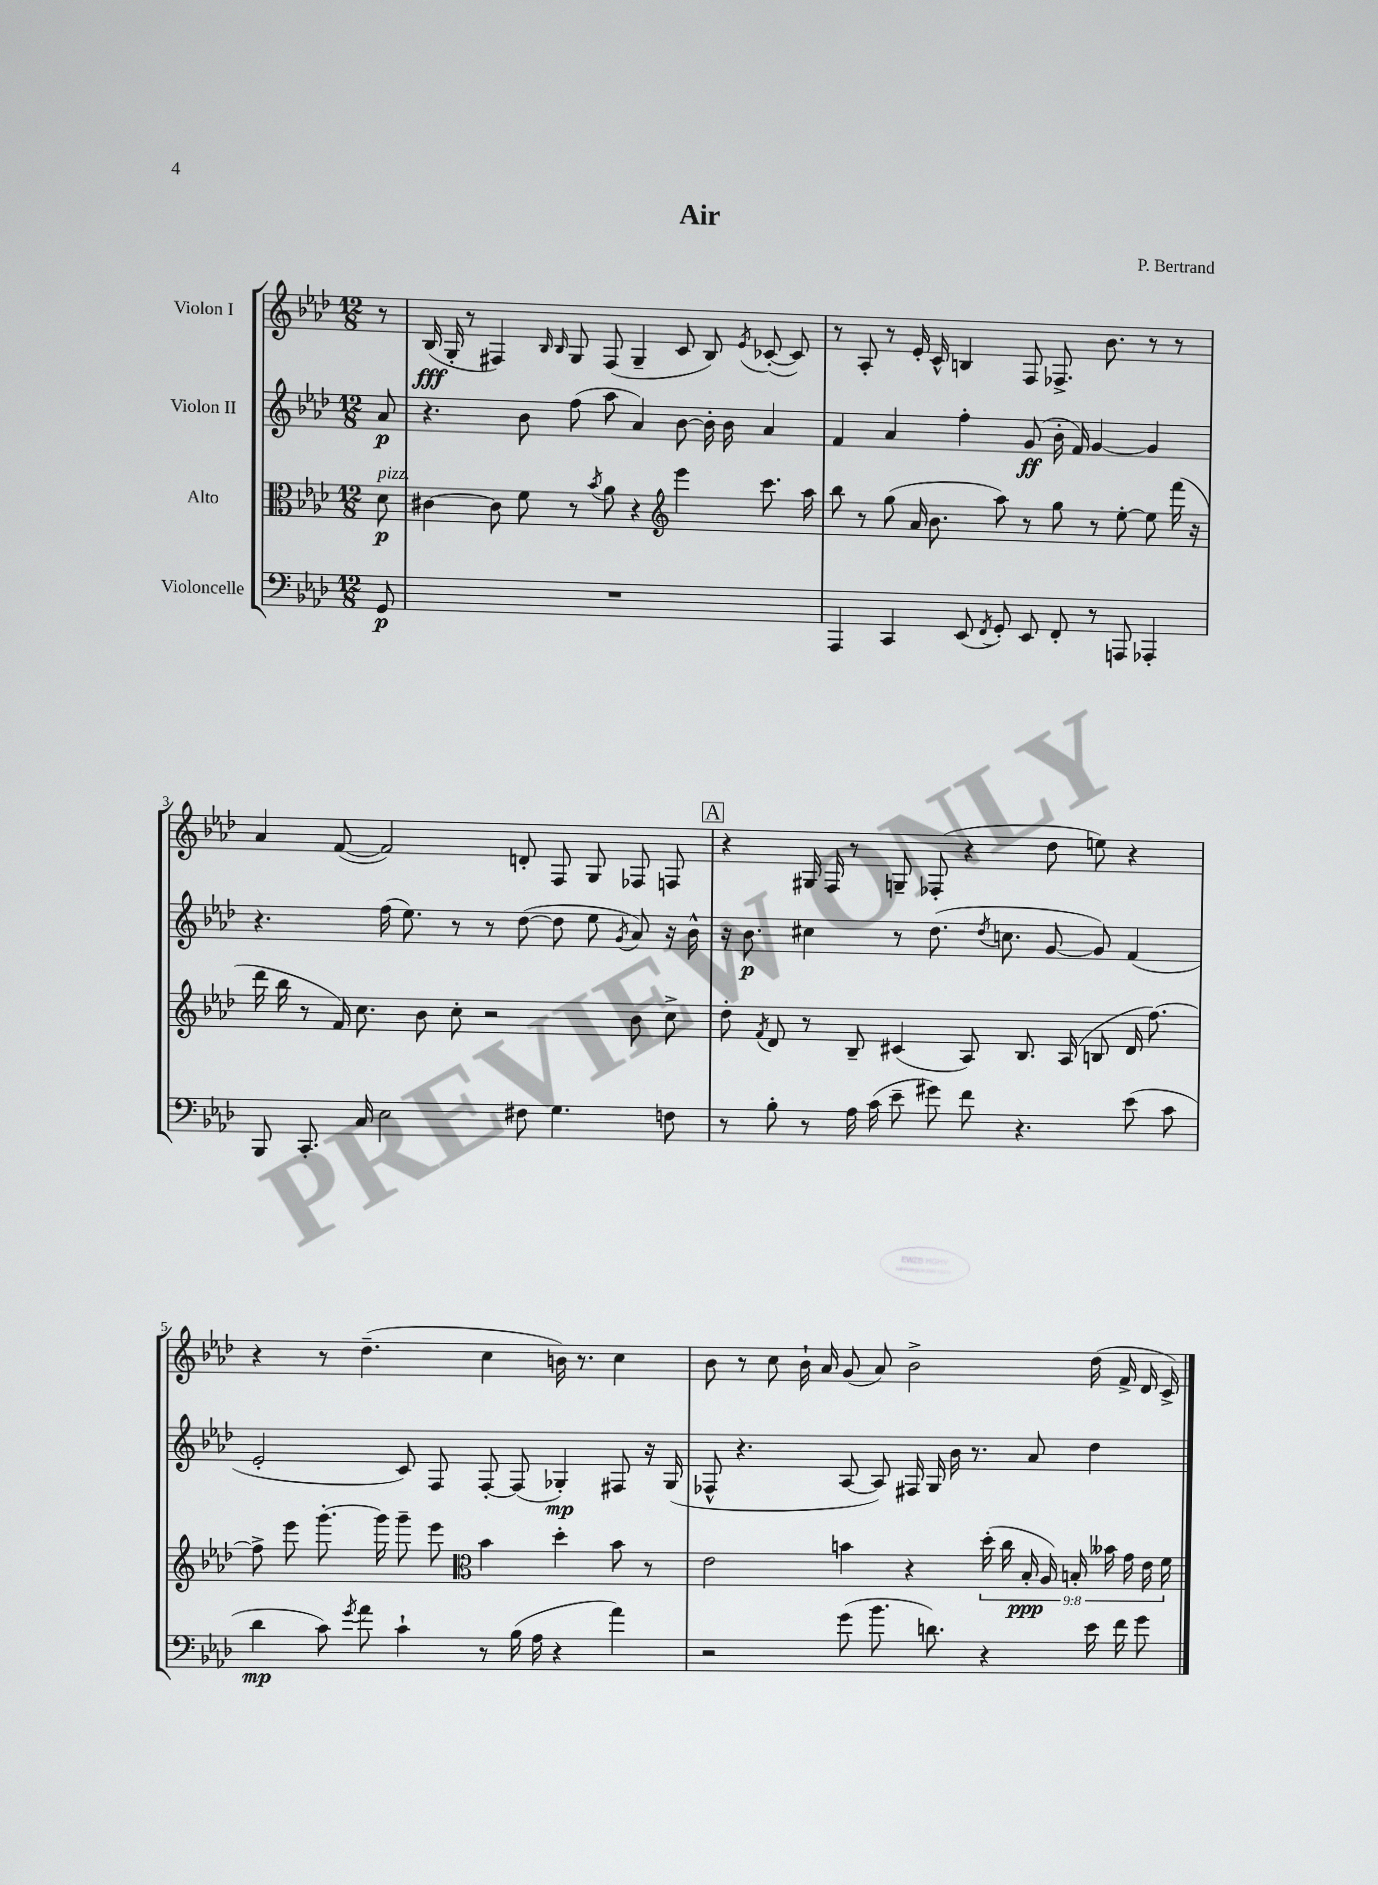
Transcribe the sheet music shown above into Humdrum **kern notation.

**kern	**dynam	**kern	**dynam	**kern	**dynam	**kern	**dynam
*part4	*part4	*part3	*part3	*part2	*part2	*part1	*part1
*staff4	*staff4	*staff3	*staff3	*staff2	*staff2	*staff1	*staff1
*I"Violoncelle	*	*I"Alto	*	*I"Violon II	*	*I"Violon I	*
*clefF4	*	*clefC3	*	*clefG2	*	*clefG2	*
*k[b-e-a-d-]	*	*k[b-e-a-d-]	*	*k[b-e-a-d-]	*	*k[b-e-a-d-]	*
*M12/8	*	*M12/8	*	*M12/8	*	*M12/8	*
=	=	=	=	=	=	=	=
!	!	!LO:TX:a:i:t=pizz.	!	!	!	!	!
8GG/	p	8d-\	p	8a-/	p	8r	.
=1	=1	=1	=1	=1	=1	=1	=1
1.r	.	[4c#X\	.	4.r	.	(16B-/	fff
.	.	.	.	.	.	16G'/	.
.	.	.	.	.	.	8r	.
.	.	8c#\]	.	.	.	4F#X/)	.
.	.	8f\	.	8b-\	.	.	.
.	.	.	.	.	.	16qqB-/	.
.	.	.	.	.	.	16qqB-/	.
.	.	8r	.	(8ff\	.	8G/	.
.	.	8qb-/	.	.	.	.	.
.	.	8a-\	.	8aa-\	.	(8F#/	.
.	.	4r	.	4a-/)	.	4G~/	.
*	*	*clefG2	*	*	*	*	*
.	.	4eee-\	.	[8b-\	.	8c/	.
.	.	.	.	16b-'\]	.	8B-/)	.
.	.	.	.	16b-\	.	.	.
.	.	.	.	.	.	8qe-/	.
.	.	8.ccc\	.	4a-/	.	([8c-X'/	.
.	.	.	.	.	.	8c-/])	.
.	.	16aa-\	.	.	.	.	.
=2	=2	=2	=2	=2	=2	=2	=2
4AAA-/	.	8bb-\	.	4f/	.	8r	.
.	.	8r	.	.	.	8A-'/	.
4CC/	.	(8gg\	.	4a-/	.	8r	.
.	.	16a-/	.	.	.	16e-'/	.
.	.	8.b-\	.	.	.	16c^^/	.
(8EE-/	.	.	.	4ff'\	.	4Bn/	.
8qFF/	.	.	.	.	.	.	.
8GG'/)	.	8aa-\)	.	.	.	.	.
8EE-/	.	8r	.	(8g/	ff	8F/	.
8FF'/	.	8gg\	.	16b-'\	.	8.F-X^/	.
.	.	.	.	16f/)	.	.	.
8r	.	8r	.	[4g/	.	.	.
.	.	.	.	.	.	8.b-\	.
8AAAn/	.	[8ee-'\	.	.	.	.	.
4AAA-X'/	.	8ee-\]	.	4g/]	.	8r	.
.	.	(16fff\	.	.	.	8r	.
.	.	16r	.	.	.	.	.
!!LO:LB:g=z
=3	=3	=3	=3	=3	=3	=3	=3
8BBB-/	.	16ddd-\	.	4.r	.	4a-/	.
.	.	16bb-\	.	.	.	.	.
8.CC'/	.	8r	.	.	.	.	.
.	.	16f/)	.	.	.	([8f/	.
16C/	.	8.cc\	.	.	.	.	.
2E-\	.	.	.	(16ff\	.	2f/])	.
.	.	.	.	8.ee-\)	.	.	.
.	.	8b-\	.	.	.	.	.
.	.	8cc'\	.	8r	.	.	.
.	.	2r	.	8r	.	.	.
8F#X\	.	.	.	([8dd-\	.	8dn'/	.
4.G\	.	.	.	8dd-\]	.	8F/	.
.	.	.	.	8ee-\	.	8G/	.
.	.	.	.	8qg/	.	.	.
.	.	8b-\	.	8a-/)	.	8F-X/	.
8Fn\	.	8cc^\	.	16r	.	8Fn/	.
.	.	.	.	16b-^^\	.	.	.
!!LO:REH:place=s1:t=A
=4	=4	=4	=4	=4	=4	=4	=4
8r	.	8dd-'\	.	16r	.	4r	.
.	.	.	.	8.b-\	p	.	.
.	.	8qf/	.	.	.	.	.
8B-'\	.	8d-/	.	.	.	.	.
8r	.	8r	.	4cc#X\	.	16G#X/	.
.	.	.	.	.	.	16F/	.
16A-\	.	8B-~/	.	.	.	8r	.
(16c\	.	.	.	.	.	.	.
8e-~\	.	(4c#X/	.	8r	.	8Gn~/	.
8g#X\)	.	.	.	(8.dd-\	.	(8F-X'/	.
8f\	.	8A-/)	.	.	.	4r	.
.	.	.	.	8qdd-/	.	.	.
.	.	.	.	8.ccn\	.	.	.
4.r	.	8.B-/	.	.	.	.	.
.	.	.	.	[8g/	.	8dd-\	.
.	.	(16A-/	.	.	.	.	.
.	.	8Bn/	.	8g/])	.	8een\)	.
(8e-\	.	16d-/	.	(4f/	.	4r	.
.	.	[8.ff\)	.	.	.	.	.
8c\	.	.	.	.	.	.	.
!!LO:LB:g=z
=5	=5	=5	=5	=5	=5	=5	=5
4d-\	mp	8ff^\]	.	2e-'/	.	4r	.
.	.	8eee-\	.	.	.	.	.
8c\)	.	[8.ggg'\	.	.	.	8r	.
8qg/	.	.	.	.	.	.	.
8a-\	.	.	.	.	.	(4.dd-~\	.
.	.	16ggg\]	.	.	.	.	.
4c`\	.	8ggg~\	.	8c/)	.	.	.
.	.	8eee-\	.	8F/	.	.	.
*	*	*clefC3	*	*	*	*	*
8r	.	4b-\	.	[8F'/	.	4cc\	.
(16B-\	.	.	.	(8F/]	.	.	.
16A-\	.	.	.	.	.	.	.
4r	.	4dd-'\	.	4G-X'/)	mp	16bn\)	.
.	.	.	.	.	.	8.r	.
4a-\)	.	8b-\	.	8F#X/	.	4cc\	.
.	.	8r	.	16r	.	.	.
.	.	.	.	(16G-/	.	.	.
=6	=6	=6	=6	=6	=6	=6	=6
2r	.	2e-\	.	8F-X^^/	.	8b-\	.
.	.	.	.	4.r	.	8r	.
.	.	.	.	.	.	8cc\	.
.	.	.	.	.	.	16b-`\	.
.	.	.	.	.	.	16a-/	.
(8g\	.	4bn\	.	[8A-/	.	(8g/	.
8.b-\	.	.	.	8A-/])	.	8a-/)	.
.	.	4r	.	16F#X/	.	2b-^\	.
8.dn\)	.	.	.	16G/	.	.	.
.	.	.	.	16b-\	.	.	.
.	.	.	.	8.r	.	.	.
4r	.	(18dd-'\	.	.	.	.	.
.	.	18cc\	.	.	.	.	.
.	.	18B-'/	ppp	.	.	.	.
.	.	.	.	8a-/	.	.	.
.	.	18A-/)	.	.	.	.	.
.	.	18Bn'/	.	.	.	.	.
16e-\	.	.	.	4dd-\	.	(16dd-\	.
.	.	18b--X\	.	.	.	.	.
16f\	.	.	.	.	.	16f^/	.
.	.	18g\	.	.	.	.	.
8g\	.	.	.	.	.	16d-/	.
.	.	18e-\	.	.	.	.	.
.	.	.	.	.	.	16c^/)	.
.	.	18f\	.	.	.	.	.
==	==	==	==	==	==	==	==
*-	*-	*-	*-	*-	*-	*-	*-
